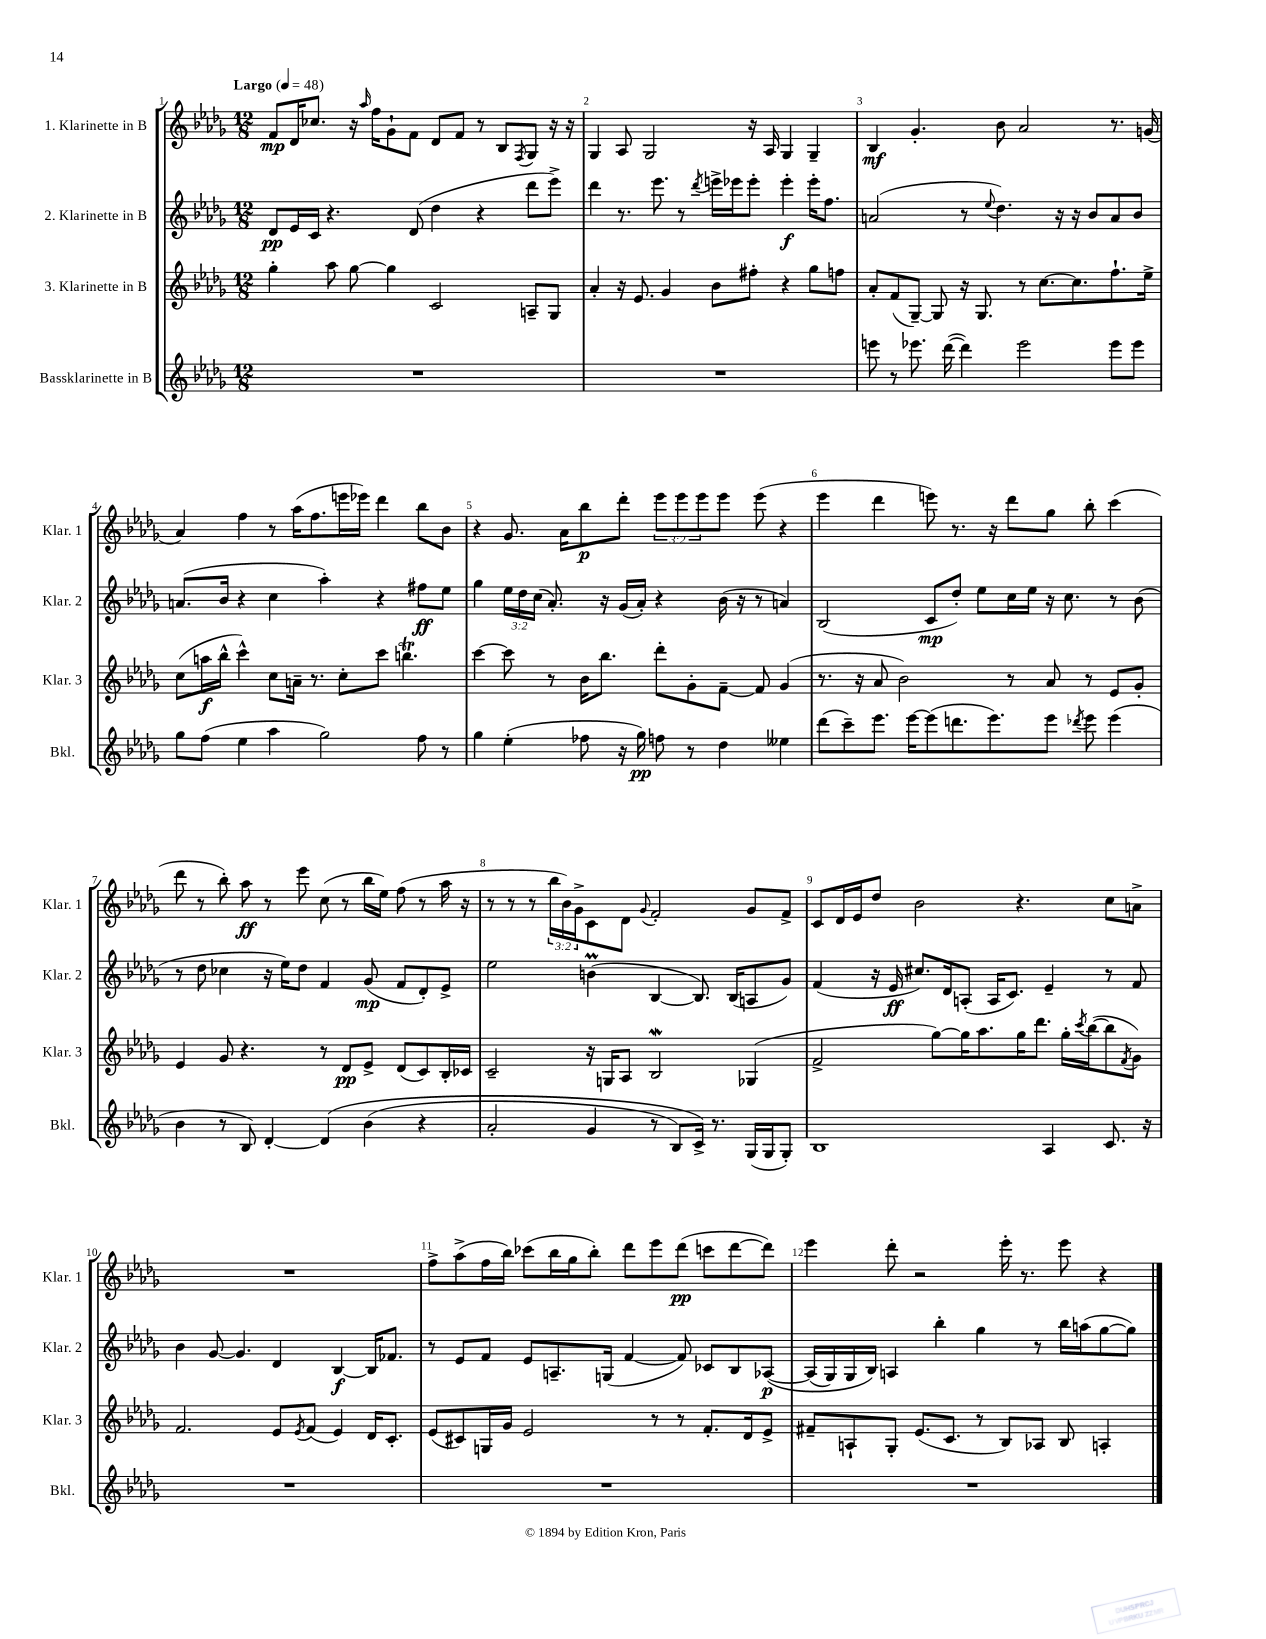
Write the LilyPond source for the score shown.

<<
\new StaffGroup <<
\new Staff = "s0" \with { instrumentName = "1. Klarinette in B" shortInstrumentName = "Klar. 1" } {
    \clef treble \key des \major \numericTimeSignature \time 12/8 \override Staff.TupletNumber.text = #tuplet-number::calc-fraction-text \tempo "Largo" 4 = 48
    f'8\mp des'16 ces''8. r16 \grace { aes''16 } f''16 ges'8-! f'8 des'8 f'8 r8 bes8 \acciaccatura { f8 } ges8 r16 r16 |
    ges4 aes8 ges2 r16 aes16 ges4 ges4-- |
    bes4\mf ges'4.-. bes'8 aes'2 r8. g'16( |
    aes'4) f''4 r8 aes''16( f''8. e'''16 ees'''16) des'''4 bes''8 bes'8 |
    r4 ges'8. aes'16 bes''8\p des'''8-. \tuplet 3/2 { ees'''8 ees'''8 ees'''8 } ees'''8 ees'''8( r4 |
    ees'''4 des'''4 e'''8) r8. r16 des'''8 ges''8 bes''8-. c'''4( |
    des'''8 r8 bes''8-.) aes''8\ff r8 ees'''8 c''8( r8 bes''16 ees''16) f''8( r8 aes''16 r16 |
    r8 r8 r8 \tuplet 3/2 { bes''16 bes'16) ges'16-> } c'8 des'8 \appoggiatura { ges'8 } f'2-. ges'8 f'8-> |
    c'8 des'16 ees'16 des''8 bes'2 r4. c''8 a'8-> |
    R1. |
    f''8-> aes''8->( f''16 bes''16) ces'''8( bes''16 ges''16 bes''8-.) des'''8 ees'''8 des'''8\pp( c'''8 des'''8~ des'''8) |
    ees'''4 des'''8-. r2 ees'''16-. r8. ees'''8 r4 \bar "|." |
}
\new Staff = "s1" \with { instrumentName = "2. Klarinette in B" shortInstrumentName = "Klar. 2" } {
    \clef treble \key des \major \numericTimeSignature \time 12/8 \override Staff.TupletNumber.text = #tuplet-number::calc-fraction-text
    des'8\pp ees'16 c'16 r4. des'8( des''4 r4 des'''8 ees'''8->) |
    des'''4 r8. ees'''8. r8 \acciaccatura { des'''8 } e'''16-> ees'''16 ees'''8-. ees'''4-.\f ees'''16-. f''8. |
    a'2( r8 \appoggiatura { ees''8 } des''4.) r16 r16 bes'8 a'8 bes'8 |
    a'8.( bes'16 r4 c''4 aes''4-.) r4 fis''8\ff ees''8 |
    ges''4 \tuplet 3/2 { ees''16 des''16 c''16( } aes'8.-.) r16 ges'16( aes'16-.) r4 bes'16( r16 r8 a'4) |
    bes2( c'8\mp des''8-.) ees''8 c''16 ees''16 r16 c''8. r8 bes'8( |
    r8 des''8 ces''4 r16 ees''16) des''8 f'4 ges'8\mp( f'8 des'8-.) ees'8-> |
    ees''2 b'4\prall( bes4~ bes8.) bes16( a8 ges'8) |
    f'4( r16 ees'16\ff cis''8.) des'16 a8-.( a16 c'8.) ees'4-- r8 f'8 |
    bes'4 ges'8~ ges'4. des'4 bes4~\f bes16 fes'8. |
    r8 ees'8 f'8 ees'8 a8.-- g16( f'4~ f'8) ces'8 bes8 aes8~\p\( |
    aes16( ges16) ges16 bes16\) a4 bes''4-. ges''4 r8 bes''16 a''16( ges''8~ ges''8) \bar "|." |
}
\new Staff = "s2" \with { instrumentName = "3. Klarinette in B" shortInstrumentName = "Klar. 3" } {
    \clef treble \key des \major \numericTimeSignature \time 12/8
    ges''4-. aes''8 ges''8~ ges''4 c'2 a8-- ges8 |
    aes'4-. r16 ees'8. ges'4 bes'8 fis''8-. r4 ges''8 f''8 |
    aes'8-. f'8( ges8~--) ges8 r16 ges8. r8 c''8.~ c''8. f''8.-! ees''16-> |
    c''8( a''16\f bes''16-^ c'''4-^) c''8 a'16-- r8. c''8-. c'''8 b''4.\trill |
    c'''4~ c'''8 r8 bes'16 bes''8. des'''8-. ges'8-. f'8~-- f'8 ges'4( |
    r8. r16 aes'8 bes'2) r8 aes'8 r8 ees'8 ges'8-. |
    ees'4 ges'8 r4. r8 des'8\pp ees'8-> des'8( c'8) bes16-. ces'16 |
    c'2-- r16 g16 aes8 bes2\mordent ges4( |
    f'2-> ges''8~) ges''16 aes''8. ges''16 des'''8. ges''16-. \acciaccatura { c'''8 } bes''16~( bes''8 \acciaccatura { f'8 } ges'8) |
    f'2. ees'8 \acciaccatura { ees'8 } f'8( ees'4) des'16 c'8.-. |
    ees'8( cis'8) g16 ges'16 ees'2 r8 r8 f'8.-. des'16 ees'8-> |
    fis'8-- a8-! ges8-. ees'8.( c'8. r8 bes8) aes8 bes8 a4-. \bar "|." |
}
\new Staff = "s3" \with { instrumentName = "Bassklarinette in B" shortInstrumentName = "Bkl." } {
    \clef treble \key des \major \numericTimeSignature \time 12/8
    R1. |
    R1. |
    e'''8 r8 ees'''8. des'''16~( des'''4) ees'''2 ees'''8 ees'''8 |
    ges''8 f''8( ees''4 aes''4 ges''2) f''8 r8 |
    ges''4 ees''4-.( fes''8 r16 ges''16\pp) f''8 r8 des''4 eeses''4 |
    des'''8( c'''8--) ees'''8. ees'''16~ ees'''8( d'''8. ees'''8.) ees'''8 \acciaccatura { des'''8 } ees'''8 ees'''4( |
    bes'4 r8 bes8) des'4~-. des'4\( bes'4( r4 |
    aes'2-. ges'4 r8 bes8) c'16->\) r8. ges16( ges16 ges8-.) |
    bes1 aes4 c'8. r16 |
    R1. |
    R1. |
    R1. \bar "|." |
}
>>
>>
\layout { \context { \Score \override BarNumber.break-visibility = ##(#f #t #t) barNumberVisibility = #all-bar-numbers-visible } }
